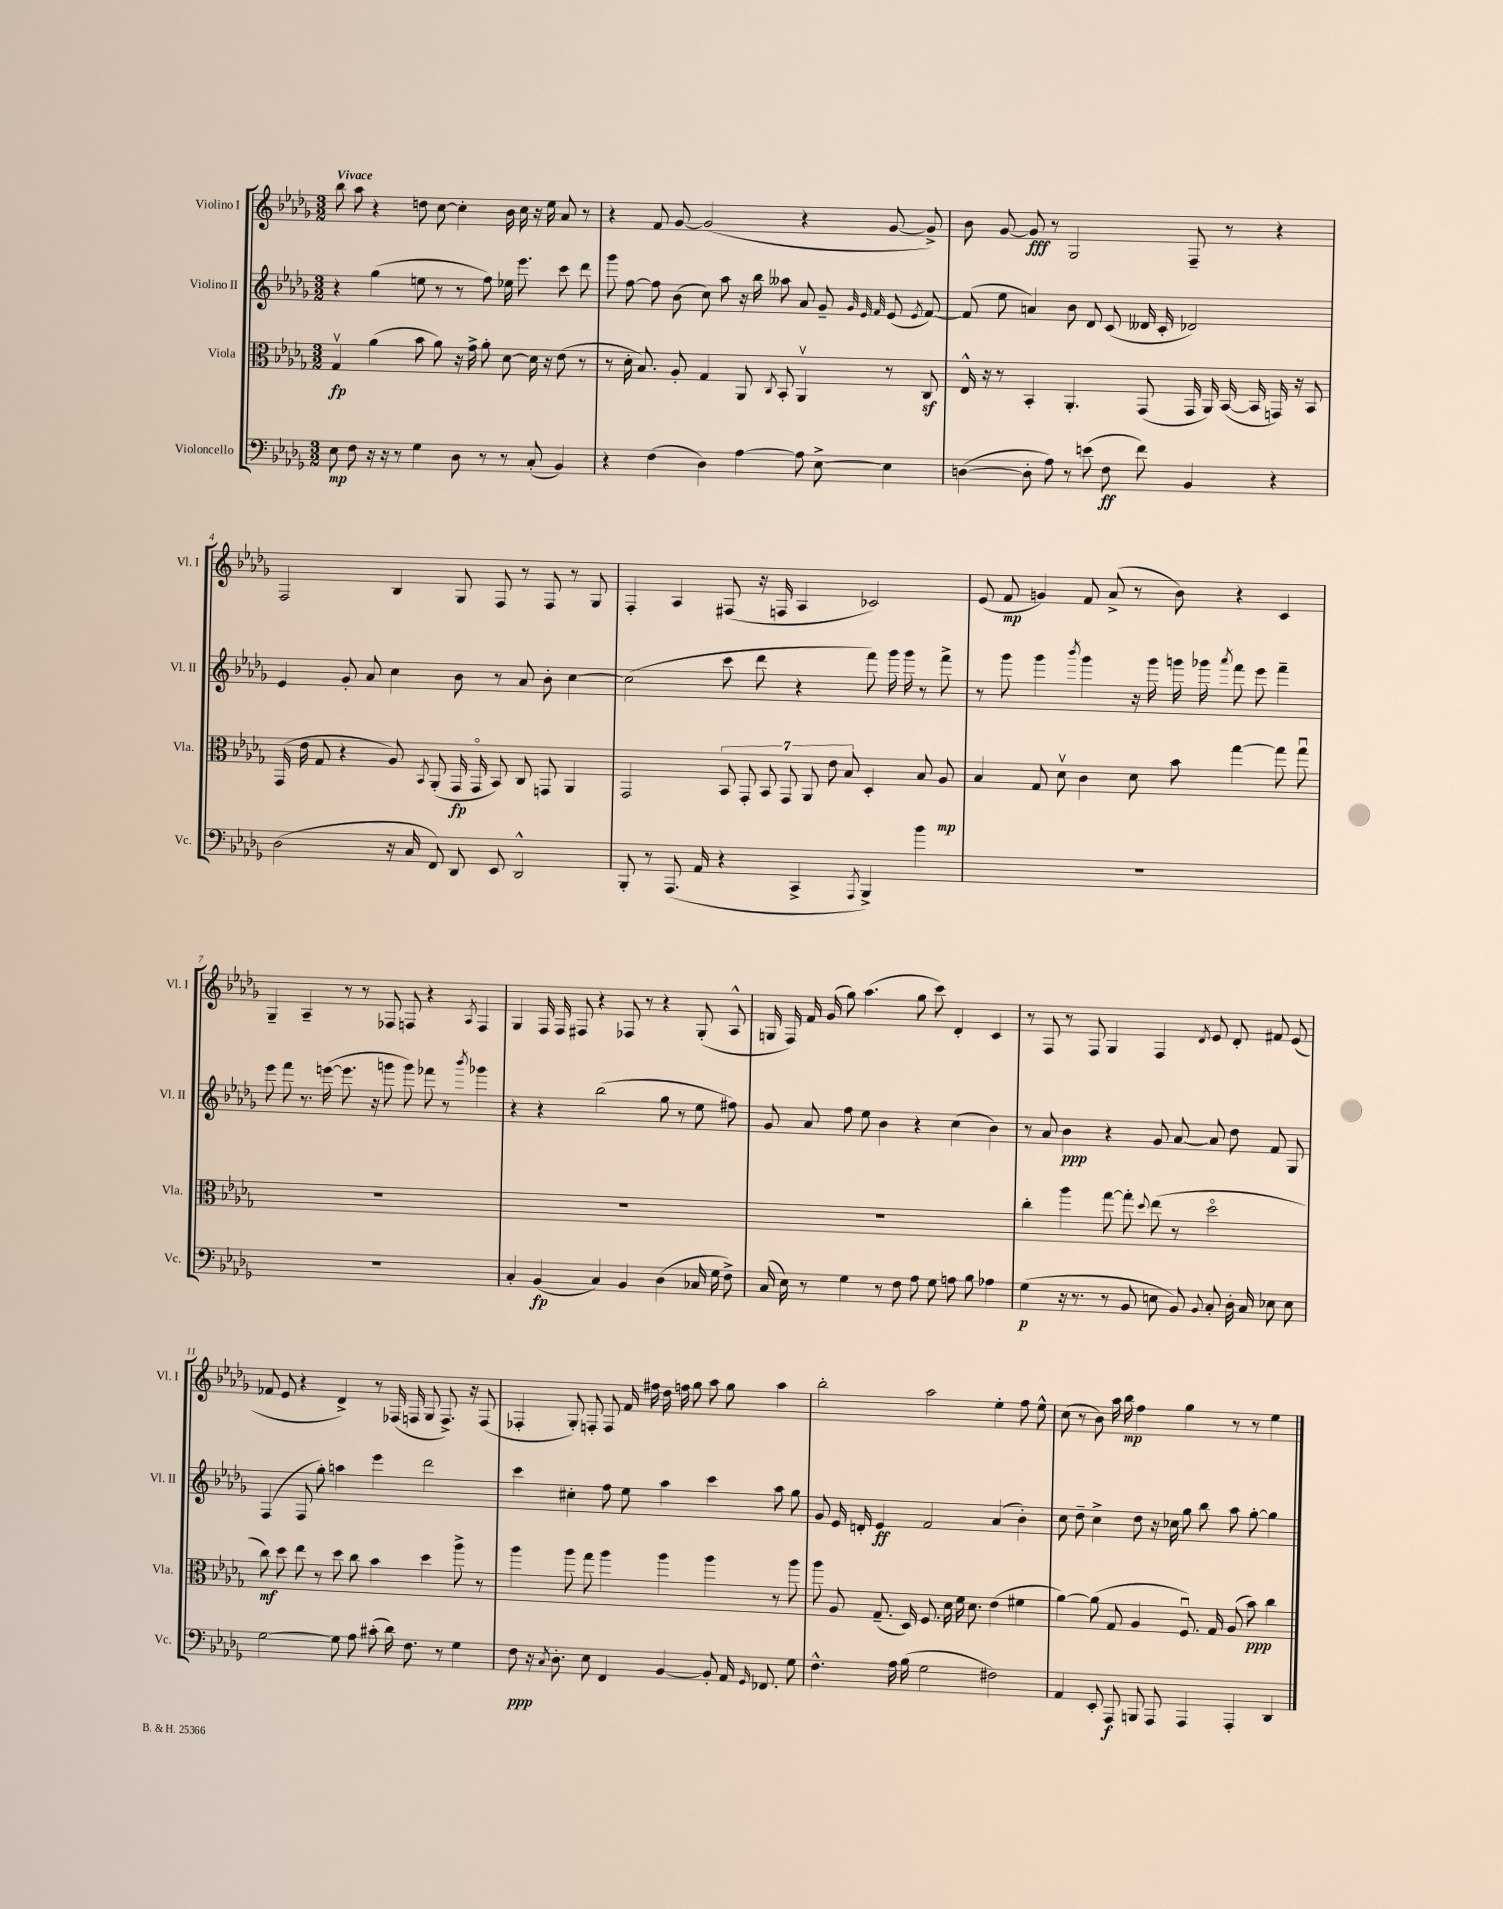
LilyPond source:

<<
\new StaffGroup <<
\new Staff = "s0" \with { instrumentName = "Violino I" shortInstrumentName = "Vl. I" } {
    \clef treble \key des \major \numericTimeSignature \time 3/2 \tempo "Vivace"
    \autoBeamOff bes''8 aes''8 r4 d''8 c''8~ c''4-. bes'16 c''16 r16 ees''16 aes'8 r8 |
    r4 f'8 ges'8~ ges'2( r4 ges'8~ ges'8->) |
    bes'8 ges'8~ ges'8\fff r8 ges2 f8-- r8 r4 |
    f2 bes4 ges8 f8 r8 f8 r8 ges8 |
    f4-. aes4 fis8( r16 f16 aes4 ces'2) |
    ees'8( f'8\mp g'4) f'8 aes'8->( r8 bes'8) r4 c'4 |
    ges4-- aes4-- r8 r8 fes8 f8 r4 \acciaccatura { aes8 } f4 |
    ges4 f16 f16 fis8 r4 fes8 r8 r4 ges8-.( aes8-^ |
    g16 f16) f'16 ges'16( ges''8) aes''4.( ges''8 c'''8) des'4-. c'4 |
    r8 f8 r8 f8 ges4 f4 \acciaccatura { des'8 } ees'8 des'8-. fis'8 ees'8( |
    fes'8 ees'8 r4 des'4->) r8 fes16( f16 ges8 f8.->) r16 f8( |
    fes4-. ges8-.) f8-. f8 f'16 fis''16 des''16 f''16 ges''8 aes''8 ges''8 aes''4 |
    bes''2-. aes''2 ees''4-. f''8 ees''8-^ |
    c''8( r8 bes'8) aes''16 bes''16\mp f''4 ges''4 r8 r8 ees''4 \bar "|." |
}
\new Staff = "s1" \with { instrumentName = "Violino II" shortInstrumentName = "Vl. II" } {
    \clef treble \key des \major \numericTimeSignature \time 3/2
    \autoBeamOff r4 ges''4( e''8 r8 r8 f''8) ees''16 ees'''8. c'''8 des'''8 |
    ges'''8 f''8~ f''8 bes'8( c''8) aes''8 r16 bes''16 aeses''8 aes'8 ges'8-- \grace { ges'32 ees'32 f'32 } ees'8( \acciaccatura { ees'8 } f'8~) |
    f'8( ees''8 a'4) bes'8 des'8 c'8( deses'16 c'16-. des'2) |
    ees'4 ges'8-. aes'8 c''4 bes'8 r8 aes'8 bes'8-. c''4~ |
    c''2( c'''8 des'''8 r4 f'''8) ges'''16 ges'''16 r8 f'''8-> |
    r8 ges'''8 ges'''4 \acciaccatura { bes'''8 } ges'''4 r16 ges'''16 g'''16 ges'''16 \acciaccatura { aes'''8 } f'''8 ees'''8 f'''4-- |
    ees'''8 f'''8 r8. e'''16~( e'''8. r16 g'''8 g'''8) fes'''8 r8 \acciaccatura { bes'''8 } ges'''4 |
    r4 r4 bes''2( ges''8 r8 ees''8 fis''8) |
    ges'8 aes'8 f''8 ees''8 bes'4 r4 c''4( bes'4) |
    r8 aes'8 bes'4\ppp r4 ges'8 aes'8~ aes'8 des''8 f'8 ges8 |
    f4( f8 ges''8-.) a''4 ees'''4 des'''2 |
    c'''4 cis''4-. f''8 ees''8 aes''4 c'''4 aes''8 ges''8 |
    ges'8 ees'16 d'16-. ees'4\ff f'2 aes'4( bes'4-.) |
    c''8 des''8-- c''4-> des''8 r16 ces''16 ges''8 bes''8 aes''8 ges''8~-. ges''4 \bar "|." |
}
\new Staff = "s2" \with { instrumentName = "Viola" shortInstrumentName = "Vla." } {
    \clef alto \key des \major \numericTimeSignature \time 3/2
    \autoBeamOff ges4\upbow\fp aes'4( bes'8 aes'8) r16 ges'16-> aes'8-. des'8~ des'16 r16 ees'8( r8 |
    r8 des'16-. bes8.) aes8-. ges4 aes,8 \acciaccatura { c8 } bes,8-. aes,4\upbow r8 c8\sf |
    ees16-^ r16 r8 bes,4-. aes,4.-. ges,8( ges,16 aes,16) bes,16~( bes,16 g,16) r16 bes,8 |
    ges,16( ees'16 ges8 r4 aes8) \acciaccatura { bes,8 } aes,8-.( ges,16\fp ges,16\flageolet bes,8) c8 g,8 aes,4 |
    ges,2 \tuplet 7/4 { bes,8 ges,8-. bes,8 ges,8 aes,8 ees'8 bes8 } des4-. bes8 aes8\mp |
    bes4 ges8 des'8\upbow c'4 des'8 bes'8 ges''4~ ges''8 ges''8\downbow |
    R1. |
    R1. |
    R1. |
    c''4-. aes''4 ges''8~ ges''8-. \appoggiatura { des''8 } ees''8( r8 des''2\flageolet |
    c''8\mf) des''8 ees''8 r8 des''8 c''8 bes'4 des''4 aes''8-> r8 |
    aes''4 aes''8 ges''8 aes''4 aes''4 aes''4 r8 aes''8 |
    aes''8 aes8 ges8.--( des16) f8. des'16 f'16 des'8. ees'4( fis'4 |
    aes'4~) aes'8( ges8 aes4 f8.\downbow) ges16 aes8( bes'8\ppp) c''4 \bar "|." |
}
\new Staff = "s3" \with { instrumentName = "Violoncello" shortInstrumentName = "Vc." } {
    \clef bass \key des \major \numericTimeSignature \time 3/2
    \autoBeamOff ees8\mp f8 r16 r16 r8 ges4 des8 r8 r8 c8-.( bes,4) |
    r4 f4( des4) aes4~ aes8 ees8~-> ees4 |
    d4~( d8-. aes8) r8 e'8( f8\ff f'8) bes,4 r4 |
    des2( r16 c16 f,8) des,8 ees,8 des,2-^ |
    bes,,8-. r8 aes,,8.( aes,16 r4 c,4-> \acciaccatura { aes,,8 } bes,,4->) bes'4 |
    R1. |
    R1. |
    c4-. bes,4\fp( c4) bes,4 des4( ces16 ges16 f8->) |
    c16( ees16) r8 ges4 r8 f8 aes8 ges8 a8 bes8 aes4 |
    ges4\p( r16 r8. r8 bes,8 e8 bes,8) \appoggiatura { bes,8 } c8-. des16-. c16 ees8 ees8 |
    ges2~ ges8 aes8 cis'8-.( des'16) f8. r8 ges4 |
    f8\ppp r16 \acciaccatura { c8 } des8.-. ees8 f,4 bes,4~ bes,8-. aes,16 \grace { ges,16 } fes,8. ges8 |
    f4.-^ aes16 bes16( ges2 fis2) |
    aes,4 ees,8-. aes,,8\f b,,8 aes,,8 aes,,4 aes,,4-. des,4 \bar "|." |
}
>>
>>
